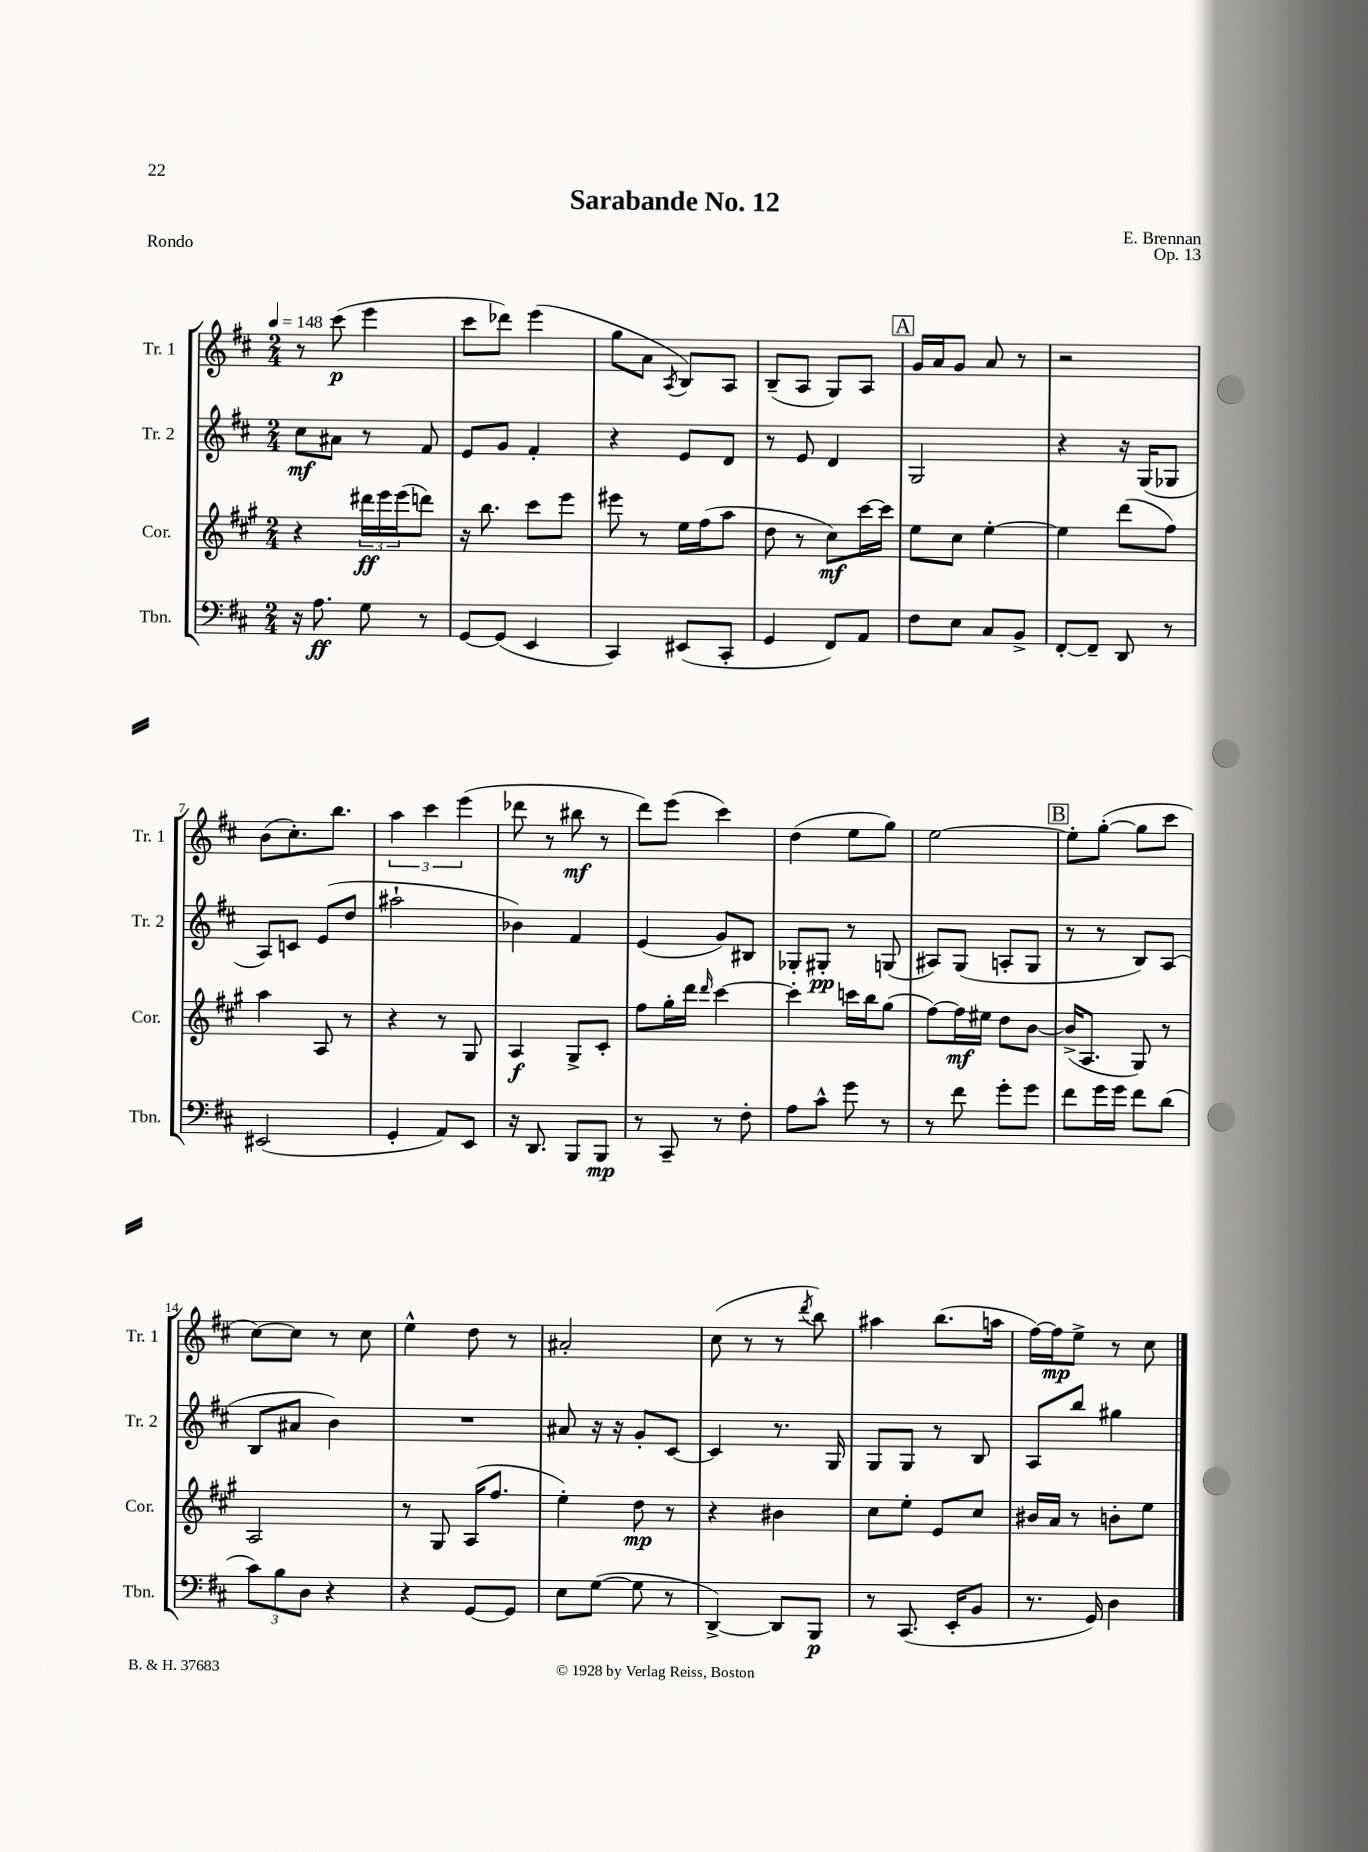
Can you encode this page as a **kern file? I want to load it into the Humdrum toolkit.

**kern	**kern	**kern	**kern
*staff4	*staff3	*staff2	*staff1
*clefF4	*clefG2	*clefG2	*clefG2
*k[f#c#]	*k[f#c#g#]	*k[f#c#]	*k[f#c#]
*M2/4	*M2/4	*M2/4	*M2/4
*MM148	*MM148	*MM148	*MM148
16r	4r	8cc#	8r
8.A	.	.	.
.	.	8a#	(8ccc#
8G	24ddd#	8r	4eee
.	24eee	.	.
.	(24eee	.	.
8r	8ddd)	8f#	.
=	=	=	=
[8GG	16r	8e	8ccc#
.	8.bb	.	.
(8GG]	.	8g	8ddd-)
4EE	8ccc#	4f#'	(4eee
.	8eee	.	.
=	=	=	=
4CC#)	8eee#	4r	8gg
.	8r	.	8a
.	.	.	8qA
(8EE#	16ee	8e	8B)
.	(16ff#	.	.
8CC#'	8aa	8d	8A
=	=	=	=
4GG	8dd	8r	(8B~
.	8r	8e	8A
8FF#)	8cc#)	4d	8G)
8AA	[16ccc#	.	8A
.	16ccc#]	.	.
=	=	=	=
8F#	8ee	2G	16g
.	.	.	16a
8E	8cc#	.	8g
8C#	[4ee'	.	8a
8BB^	.	.	8r
=	=	=	=
[8FF#'	4ee]	4r	2r
8FF#~]	.	.	.
8DD	(8ddd	16r	.
.	.	(16G	.
8r	8ff#)	8G-	.
=	=	=	=
(2EE#	4aa	8A)	(8b
.	.	8c	8.cc#')
.	8A	(8e	.
.	.	.	8.bb
.	8r	8dd	.
=	=	=	=
4GG'	4r	2aa#`	6aa
.	.	.	6ccc#
8AA)	8r	.	.
.	.	.	(6eee
8EE	8G#	.	.
=	=	=	=
16r	4A	4b-)	8ddd-
8.DD	.	.	.
.	.	.	8r
8BBB	8G#^	4f#	8bb#
8BBB	8c#'	.	8r
=	=	=	=
8r	8ff#	(4e	8ddd)
8CC#~	16gg#'	.	(8eee
.	16ddd	.	.
.	16qqddd	.	.
8r	[4ccc#	8g)	4ccc#)
8F#'	.	8B#	.
=	=	=	=
8A	4ccc#']	8G-'	(4dd
8c#^^	.	8G#'	.
8g	16ccc	8r	8ee
.	16bb	.	.
8r	(8gg#	(8G	8gg)
=	=	=	=
8r	[8ff#)	8A#)	[2ee
8f#	16ff#]	(8G	.
.	16ee#	.	.
8g'	8dd	8A'	.
8g	[8b	8G	.
=	=	=	=
8f#	(16b^]	8r	8ee']
.	8.A	.	.
16g	.	8r	([8gg'
16g	.	.	.
8f#	8G#)	8B)	8gg]
(8d	8r	(8A	8ccc#
=	=	=	=
12c#)	2A	8B	[8cc#)
12B	.	.	.
.	.	8a#	8cc#]
12D	.	.	.
4r	.	4b)	8r
.	.	.	8cc#
=	=	=	=
4r	8r	2r	4ee^^
.	8G#	.	.
[8GG	(16A	.	8dd
.	8.ff#	.	.
8GG]	.	.	8r
=	=	=	=
8E	4ee')	8a#	2a#'
([8G	.	16r	.
.	.	16r	.
8G]	8dd	8g'	.
8r	8r	[8c#	.
=	=	=	=
[4DD^)	4r	4c#]	(8cc#
.	.	.	8r
8DD]	4b#	8.r	8r
.	.	.	8qddd
8BBB	.	.	8bb)
.	.	16G	.
=	=	=	=
8r	8cc#	8G	4aa#
(8.CC#	8ee'	8G	.
.	8e	8r	(8.bb
16EE'	.	.	.
8BB	8cc#	8B	.
.	.	.	16aa
=	=	=	=
8.r	16b#	8A	[16ff#)
.	16a	.	16ff#]
.	8r	8bb	8ee^
16GG)	.	.	.
4D	8b'	4gg#	8r
.	8ee	.	8cc#
==	==	==	==
*-	*-	*-	*-
